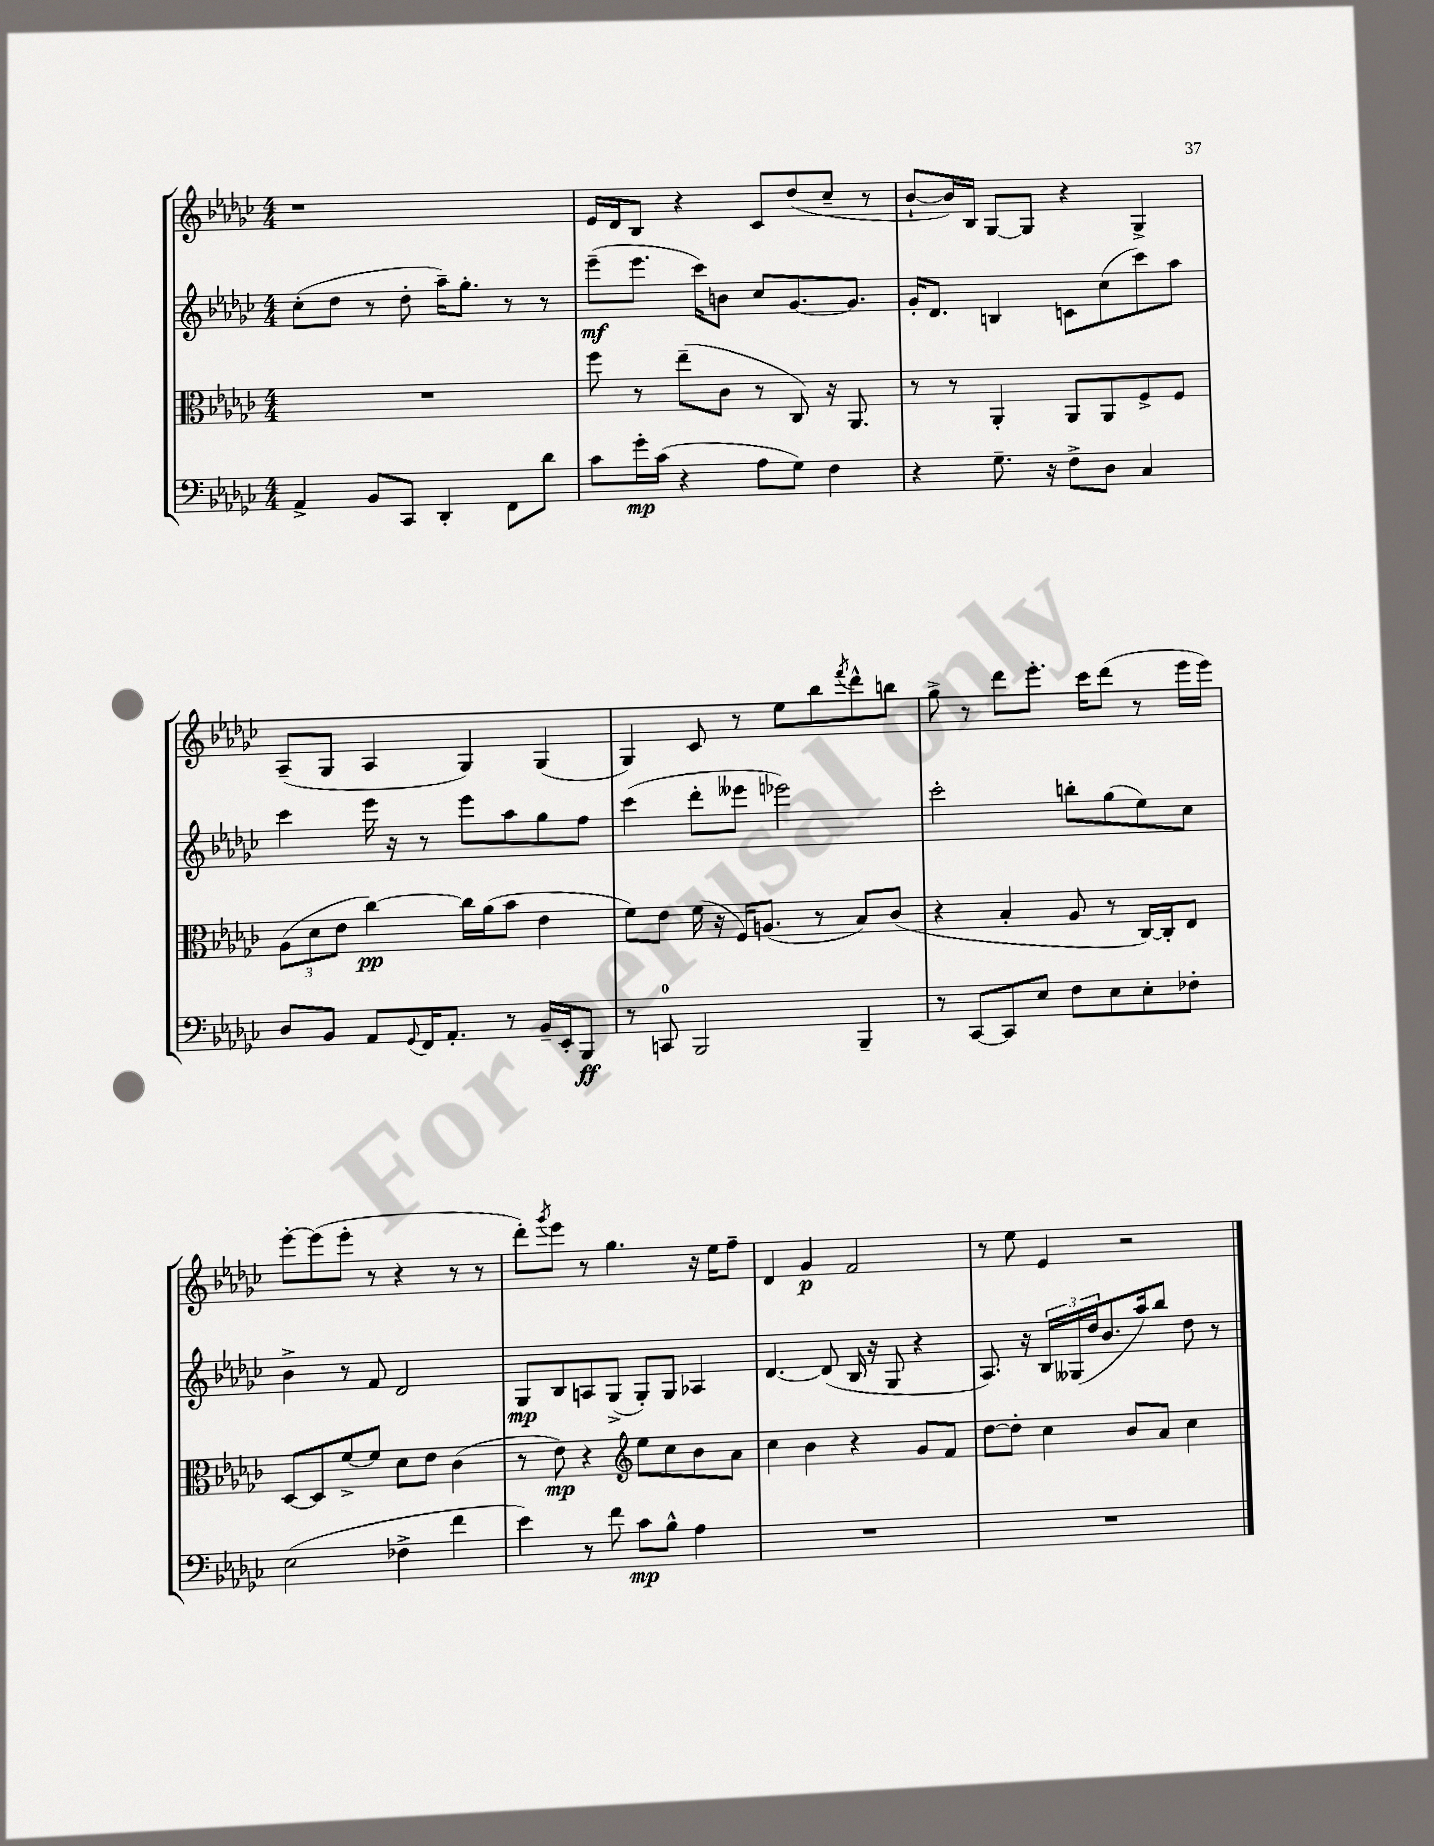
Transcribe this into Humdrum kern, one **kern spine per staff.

**kern	**kern	**kern	**kern
*staff4	*staff3	*staff2	*staff1
*clefF4	*clefC3	*clefG2	*clefG2
*k[b-e-a-d-g-c-]	*k[b-e-a-d-g-c-]	*k[b-e-a-d-g-c-]	*k[b-e-a-d-g-c-]
*M4/4	*M4/4	*M4/4	*M4/4
4AA-^/	1r	(8cc-'\L	1r
.	.	8dd-\J	.
8BB-/L	.	8r	.
8CC-/J	.	8dd-'\	.
4DD-'/	.	16aa-~\LK)	.
.	.	8.gg-'\J	.
8FF\L	.	8r	.
8d-\J	.	8r	.
=	=	=	=
8c-\L	8ff\	(8eee-~\L	16e-/LL
.	.	.	16d-/J
16g-'\L	8r	8.eee-\J	8B-/J
(16c-\JJ	.	.	.
4r	(8ee-~\L	.	4r
.	.	16ccc-\LK)	.
.	8c-\J	8b\J	.
8A-\L	8r	8cc-/L	8c-/L
8G-\J)	8C-/)	[8.g-/	(8dd-/
4F\	16r	.	8cc-~/J
.	8.AA-/	8.g-/]J	.
.	.	.	8r
=	=	=	=
4r	8r	16g-'/LK	[8b-`/L
.	.	8.d-/J	.
.	8r	.	16b-/]L)
.	.	.	16B-/JJ
8.G-~\	4AA-'/	4B/	[8G-/L
.	.	.	8G-/]J
16r	.	.	.
8F^\L	8AA-/L	8c\L	4r
8D-\J	8AA-/	(8cc-\	.
4C-/	8F^/	8ccc-\)	4G-^/
.	8F/J	8aa-\J	.
=	=	=	=
8D-/L	(12A-\L	4ccc-\	(8A-~/L
.	12d-\	.	.
8BB-/J	.	.	8G-/J
.	12e-\J	.	.
8AA-/L	[4cc-\)	16eee-\	4A-/
.	.	16r	.
8qqGG-/	.	.	.
16FF/K	.	8r	.
8.AA-'/J	.	.	.
.	16cc-\]LL	8eee-\L	4G-/)
.	(16a-\J	.	.
8r	8b-\J	8aa-\	.
16BB-~/LL	4e-\	8gg-\	(4G-/
16EE-'/J	.	.	.
8BBB-/J	.	8ff\J	.
=	=	=	=
8r	8f\L)	(4ccc-\	4G-/)
8CC/	8e-\J	.	.
2BBB-/	(16f\	8ddd-'\L	8c-/
.	16r	.	.
.	16F/LK)	8eee--\J	8r
.	(8.A/J	.	.
.	.	2eee-\)	8ee-\L
.	8r	.	8bb-\
.	.	.	8qfff/
4BBB-~/	8B-/L)	.	8ddd-^^\
.	(8c-/J	.	8bb\J
=	=	=	=
8r	4r	2ccc-'\	8gg-^\
[8CC-/L	.	.	8r
8CC-/]	4B-'/	.	8ddd-\L
8E-/J	.	.	8.eee-'\J
8F\L	8A-/	8bb'\L	.
.	.	.	16ccc-\LK
8E-\	8r	(8gg-\	(8ddd-\J
8E-'\	[16C-/LL)	8ee-\)	8r
.	16C-'/]J	.	.
8F-'\J	8E-/J	8cc-\J	16eee-\LL
.	.	.	16eee-\JJ)
=	=	=	=
(2E-\	[8D-/L	4b-^\	[8eee-'\L
.	8D-/]	.	(8eee-\]
.	[8f^/	8r	8eee-'\J
.	8f/]J	8f/	8r
4F-^\	8d-\L	2d-/	4r
.	8e-\J	.	.
4f\	(4c-\	.	8r
.	.	.	8r
=	=	=	=
4e-\)	8r	8G-/L	8ddd-'\L)
.	.	.	8qggg-/
.	8e-\)	8B-/	8eee-\J
8r	4r	8A/	8r
8f\	.	(8G-^/J	4.gg-\
*	*clefG2	*	*
8c-\L	8ee-\L	8G-'/L)	.
8B-^^\J	8cc-\	8G-/J	.
4A-\	8b-\	4A-/	16r
.	.	.	16ee-\LK
.	8a-\J	.	8ff~\J
=	=	=	=
1r	4cc-\	[4.d-/	4d-/
.	4b-\	.	4g-/
.	.	(8d-/]	.
.	4r	16B-/	2f/
.	.	16r	.
.	.	8G-/	.
.	8g-/L	4r	.
.	8f/J	.	.
=	=	=	=
1r	[8dd-\L	8.A-/)	8r
.	8dd-'\]J	.	8ee-\
.	.	16r	.
.	4cc-\	24B-/LL	4e-/
.	.	(24G--/	.
.	.	24dd-/J	.
.	.	8.b-/	.
.	8b-/L	.	2r
.	.	16aa-/k)	.
.	8a-/J	8bb-/J	.
.	4cc-\	8dd-\	.
.	.	8r	.
==	==	==	==
*-	*-	*-	*-
